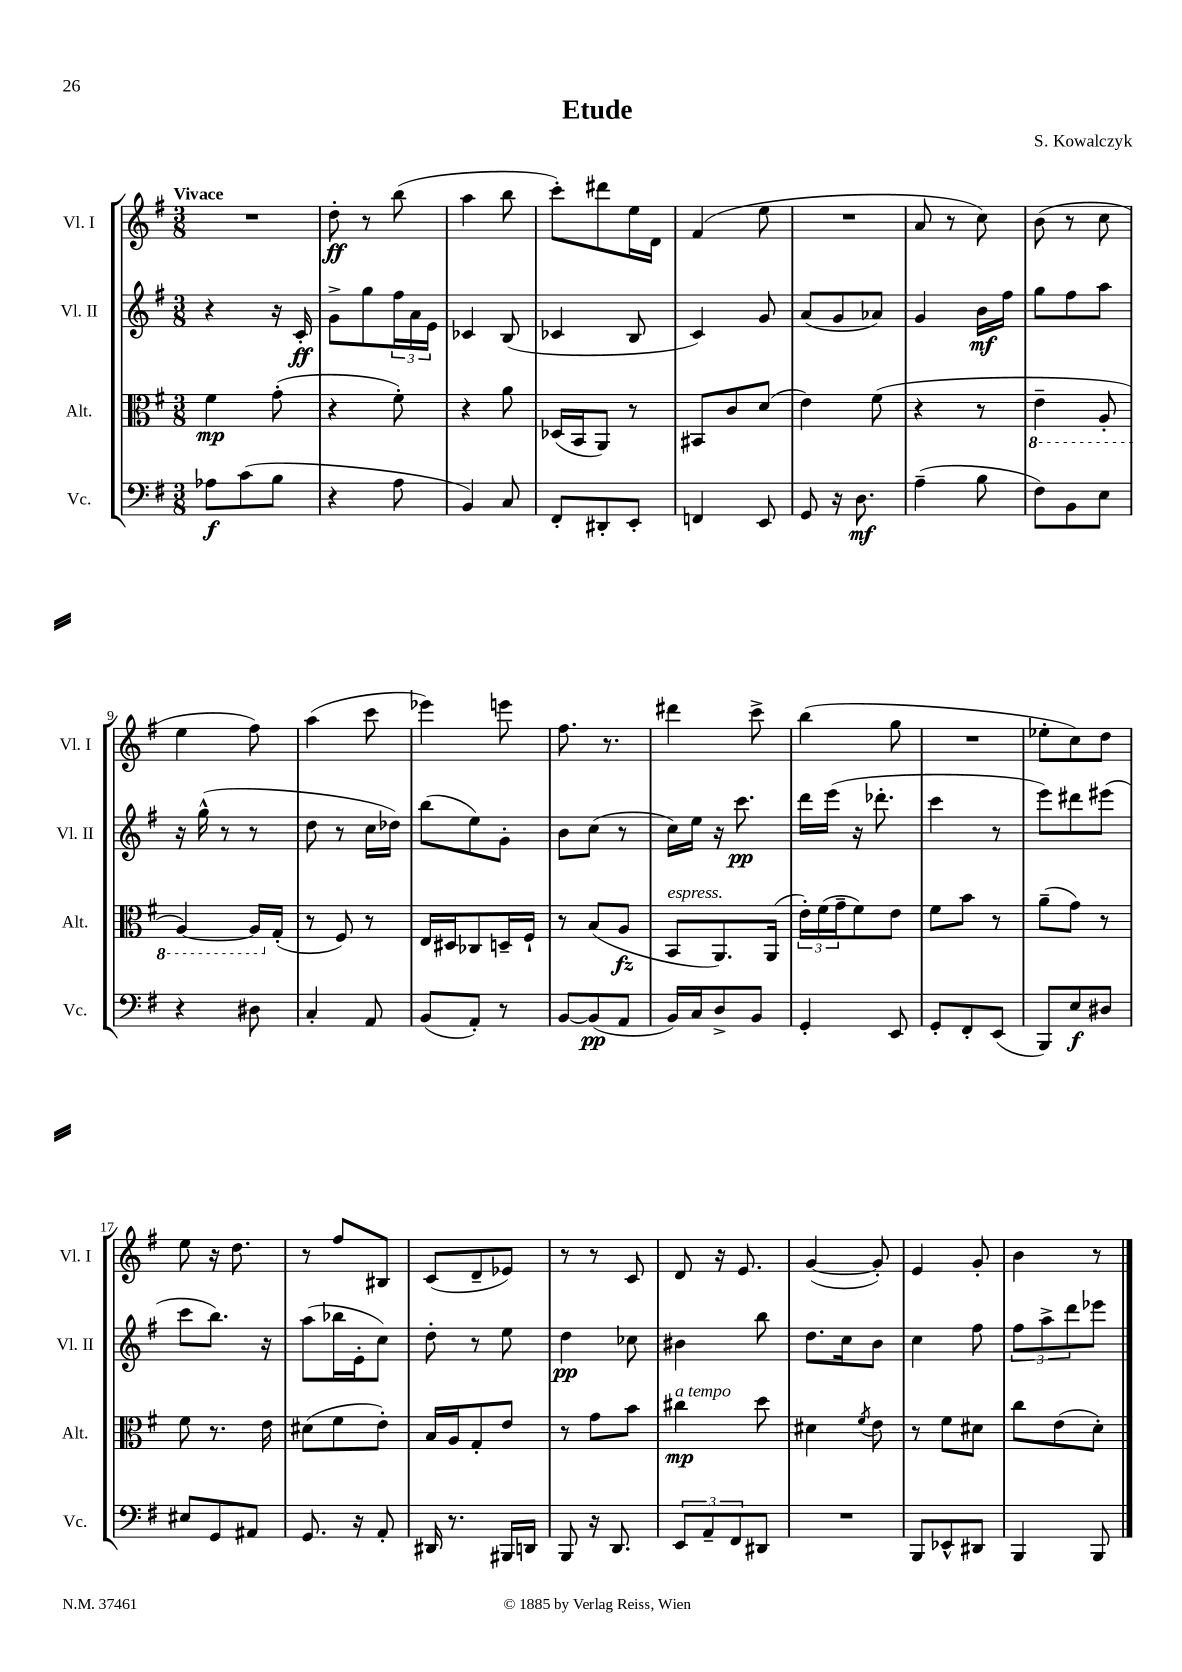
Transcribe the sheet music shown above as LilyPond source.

\header { title = "Etude" composer = "S. Kowalczyk" }
<<
\new StaffGroup <<
\new Staff = "s0" \with { instrumentName = "Vl. I" shortInstrumentName = "Vl. I" } {
    \clef treble \key g \major \numericTimeSignature \time 3/8 \tempo "Vivace"
    R4. |
    d''8-.\ff r8 b''8( |
    a''4 b''8 |
    c'''8-.) dis'''8 e''16 d'16 |
    fis'4( e''8 |
    R4. |
    a'8 r8 c''8) |
    b'8( r8 c''8 |
    e''4 fis''8) |
    a''4( c'''8 |
    ees'''4) e'''8 |
    fis''8. r8. |
    dis'''4 c'''8-> |
    b''4( g''8 |
    R4. |
    ees''8-. c''8) d''8 |
    e''8 r16 d''8. |
    r8 fis''8 bis8 |
    c'8( d'8-- ees'8) |
    r8 r8 c'8 |
    d'8 r16 e'8. |
    g'4~( g'8-.) |
    e'4 g'8-. |
    b'4 r8 \bar "|." |
}
\new Staff = "s1" \with { instrumentName = "Vl. II" shortInstrumentName = "Vl. II" } {
    \clef treble \key g \major \numericTimeSignature \time 3/8
    r4 r16 c'16-.\ff |
    g'8-> g''8 \tuplet 3/2 { fis''16 a'16 e'16 } |
    ces'4 b8( |
    ces'4 b8 |
    c'4) g'8 |
    a'8( g'8 aes'8) |
    g'4 b'16\mf fis''16 |
    g''8 fis''8 a''8 |
    r16 g''16-^( r8 r8 |
    d''8 r8 c''16 des''16) |
    b''8( e''8) g'8-. |
    b'8 c''8( r8 |
    c''16) e''16 r16 c'''8.\pp |
    d'''16 e'''16( r16 des'''8.-. |
    c'''4 r8 |
    e'''8) dis'''8 eis'''8( |
    c'''8 b''8.) r16 |
    a''8( bes''16 e'16-. c''8) |
    d''8-. r8 e''8 |
    d''4\pp ces''8 |
    bis'4 b''8 |
    d''8. c''16 b'8 |
    c''4 fis''8 |
    \tuplet 3/2 { fis''8 a''8-> d'''8 } ees'''8 \bar "|." |
}
\new Staff = "s2" \with { instrumentName = "Alt." shortInstrumentName = "Alt." } {
    \clef alto \key g \major \numericTimeSignature \time 3/8
    fis'4\mp g'8-.( |
    r4 fis'8-.) |
    r4 a'8 |
    des16( b,16 a,8) r8 |
    bis,8 c'8 d'8( |
    e'4) fis'8( |
    r4 r8 |
    \ottava #-1 e4-- a,8-. |
    a,4~) a,16 \ottava #0 g16-.( |
    r8 fis8) r8 |
    e16 dis16 ces8 d16-- fis16-! |
    r8 b8( a8\fz |
    b,8^\markup { \italic "espress." } a,8.) a,16( |
    \tuplet 3/2 { e'16-.) fis'16( g'16-- } fis'8) e'8 |
    fis'8 b'8 r8 |
    a'8--( g'8) r8 |
    fis'8 r8. e'16 |
    dis'8( fis'8 e'8-.) |
    b16 a16 g8-. e'8 |
    r8 g'8 b'8 |
    cis''4\mp^\markup { \italic "a tempo" } d''8 |
    dis'4 \acciaccatura { fis'8 } e'8 |
    r8 fis'8 dis'8 |
    c''8 e'8( d'8-.) \bar "|." |
}
\new Staff = "s3" \with { instrumentName = "Vc." shortInstrumentName = "Vc." } {
    \clef bass \key g \major \numericTimeSignature \time 3/8
    aes8\f c'8( b8 |
    r4 a8 |
    b,4) c8 |
    fis,8-. dis,8-. e,8-. |
    f,4 e,8 |
    g,8 r16 d8.\mf |
    a4--( b8 |
    fis8) b,8 e8 |
    r4 dis8 |
    c4-. a,8 |
    b,8( a,8-.) r8 |
    b,8~ b,8\pp( a,8 |
    b,16) c16 d8-> b,8 |
    g,4-. e,8 |
    g,8-. fis,8-. e,8( |
    b,,8) e8\f dis8 |
    eis8 g,8 ais,8 |
    g,8. r16 a,8-. |
    dis,16 r8. bis,,16 d,16 |
    b,,8 r16 d,8. |
    \tuplet 3/2 { e,8 a,8-- fis,8 } dis,8 |
    R4. |
    b,,8 ees,8-^ dis,8 |
    b,,4 b,,8 \bar "|." |
}
>>
>>
